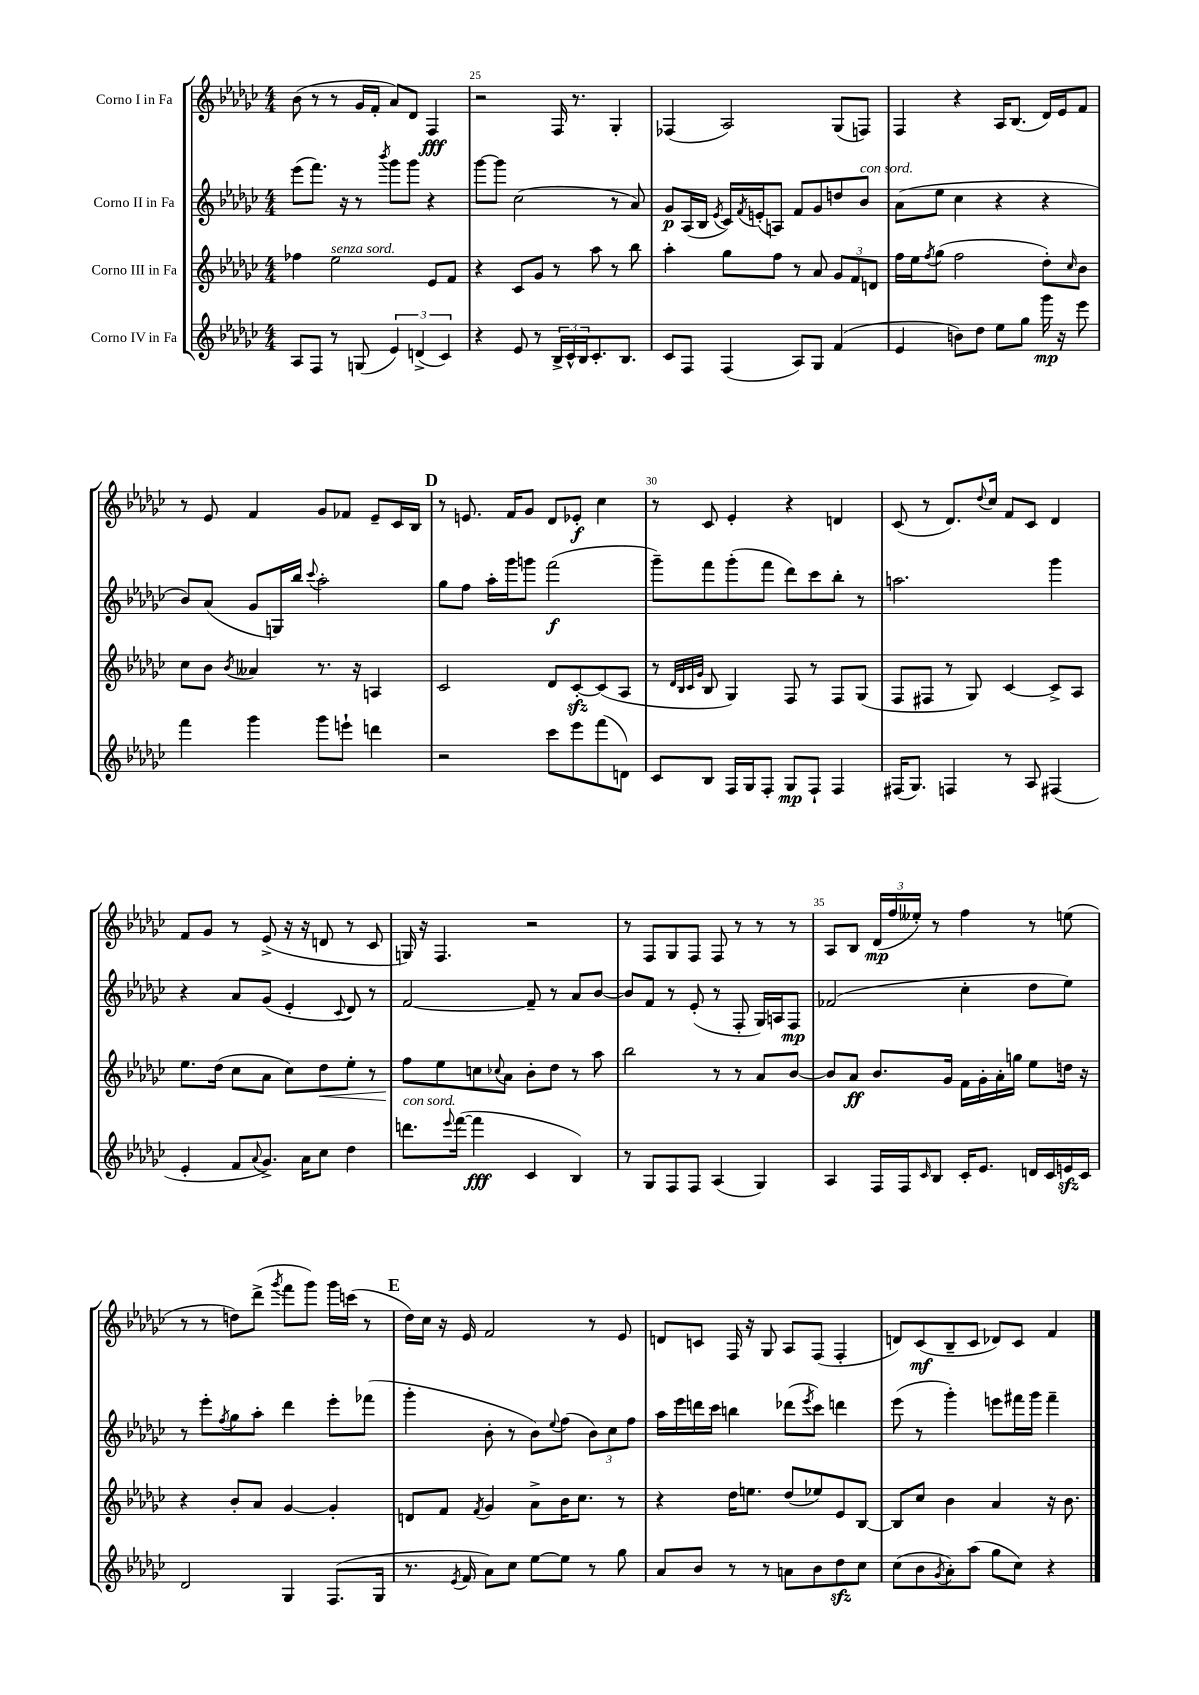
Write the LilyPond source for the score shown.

<<
\new StaffGroup <<
\new Staff = "s0" \with { instrumentName = "Corno I in Fa" } {
    \clef treble \key ges \major \numericTimeSignature \time 4/4
    bes'8( r8 r8 ges'16 f'16-. aes'8) des'8 f4\fff |
    r2 f16 r8. ges4-. |
    fes4( aes2) ges8( f8) |
    f4 r4 aes16 bes8.( des'16) ees'16 f'8 |
    r8 ees'8 f'4 ges'8 fes'8 ees'8-- ces'16 bes16 |
    \mark \markup { \bold "D" } r8 e'8. f'16 ges'8 des'8 ees'8-.\f ces''4 |
    r8 ces'8 ees'4-. r4 d'4 |
    ces'8( r8 des'8.) \appoggiatura { des''8 } ces''16 f'8 ces'8 des'4 |
    f'8 ges'8 r8 ees'8->( r16 r16 d'8 r8 ces'8 |
    g16) r16 f4. r2 |
    r8 f8 ges8 f8 f8 r8 r8 r8 |
    aes8 bes8 \tuplet 3/2 { des'16\mp( f''16 eeses''16-.) } r8 f''4 r8 e''8( |
    r8 r8 d''8) des'''8->( \acciaccatura { ges'''8 } f'''8 ges'''8) ges'''16 c'''16( r8 |
    \mark \markup { \bold "E" } des''16) ces''16 r16 ees'16 f'2 r8 ees'8 |
    d'8 c'8 f16 r16 ges8 aes8 f8( f4-. |
    d'8) ces'8\mf( bes8-- ces'8 des'8) ces'8 f'4 \bar "|." |
}
\new Staff = "s1" \with { instrumentName = "Corno II in Fa" } {
    \clef treble \key ges \major \numericTimeSignature \time 4/4
    ees'''8( f'''8.) r16 r8 \acciaccatura { bes'''8 } ges'''8 ges'''8 r4 |
    ges'''8~ ges'''8 ces''2( r8 aes'8) |
    ges'8\p aes16( bes16 \acciaccatura { ees'8 } ces'16) \acciaccatura { f'8 } e'16-.( a8) f'8 ges'8 d''8 bes'8^\markup { \italic "con sord." } |
    aes'8( ees''8 ces''4 r4 r4 |
    bes'8) aes'8( ges'8 g16) bes''16 \appoggiatura { ces'''8 } aes''2-. |
    \mark \markup { \bold "D" } ges''8 f''8 aes''16-. ges'''16 g'''8 f'''2\f( |
    ges'''8--) f'''8 ges'''8-.( f'''8 des'''8) ces'''8 bes''8-. r8 |
    a''2. ges'''4 |
    r4 aes'8 ges'8( ees'4-. \appoggiatura { ces'8 } des'8) r8 |
    f'2~ f'8-- r8 aes'8 bes'8~ |
    bes'8 f'8 r8 ees'8-.( r8 f8-. ges16) a16 f8\mp |
    fes'2( ces''4-. des''8 ees''8) |
    r8 ees'''8-. \acciaccatura { f''8 } ges''8 aes''8-. des'''4 ees'''8-. fes'''8( |
    \mark \markup { \bold "E" } ges'''4-. bes'8-. r8 bes'8) \appoggiatura { ees''8 } f''8( \tuplet 3/2 { bes'8) ces''8 f''8 } |
    aes''16 ees'''16 d'''16 ces'''16 b''4 des'''8( \acciaccatura { ees'''8 } ces'''8) d'''4 |
    ees'''8( r8 ges'''4-.) e'''8 fis'''16 ges'''16 fis'''4-- \bar "|." |
}
\new Staff = "s2" \with { instrumentName = "Corno III in Fa" } {
    \clef treble \key ges \major \numericTimeSignature \time 4/4
    fes''4 ees''2^\markup { \italic "senza sord." } ees'8 f'8 |
    r4 ces'8 ges'8 r8 aes''8 r8 bes''8 |
    aes''4-. ges''8 f''8 r8 aes'8 \tuplet 3/2 { ges'8 f'8 d'8 } |
    f''16 ees''16 \acciaccatura { f''8 } ges''8( f''2 des''8-.) \grace { ces''16 } bes'8 |
    ces''8 bes'8 \acciaccatura { bes'8 } aeses'4 r8. r16 a4 |
    \mark \markup { \bold "D" } ces'2 des'8 ces'8~-.\sfz ces'8( aes8 |
    r8 \grace { des'32 bes32 ces'32 ges'32 } bes8 ges4) f8 r8 f8 ges8( |
    f8 fis8 r8 ges8) ces'4~ ces'8-> aes8 |
    ees''8. des''16( ces''8 aes'8 ces''8) des''8\< ees''8-. r8 |
    f''8\! ees''8 c''8 \appoggiatura { ces''8 } aes'8 bes'8-. des''8 r8 aes''8 |
    bes''2 r8 r8 aes'8 bes'8~ |
    bes'8 aes'8\ff bes'8. ges'16 f'16 ges'16-. aes'16-. g''16 ees''8 d''16 r16 |
    r4 bes'8-. aes'8 ges'4~ ges'4-. |
    \mark \markup { \bold "E" } d'8 f'8 \acciaccatura { f'8 } ges'4 aes'8-> bes'16 ces''8. r8 |
    r4 des''16 e''8. des''8( ees''8) ees'8 bes8~ |
    bes8 ces''8 bes'4 aes'4 r16 bes'8. \bar "|." |
}
\new Staff = "s3" \with { instrumentName = "Corno IV in Fa" } {
    \clef treble \key ges \major \numericTimeSignature \time 4/4
    aes8 f8 r8 g8( \tuplet 3/2 { ees'4) d'4->( ces'4) } |
    r4 ees'8 r8 \tuplet 3/2 { bes16-> ces'16-^ bes16 } ces'8.-. bes8. |
    ces'8 f8 f4( aes8) ges8 f'4( |
    ees'4 b'8) des''8 ees''8 ges''8 ges'''16\mp r16 ees'''8 |
    f'''4 ges'''4 ges'''8 e'''8-! d'''4 |
    \mark \markup { \bold "D" } r2 ces'''8 ees'''8 f'''8( d'8) |
    ces'8 bes8 f16 ges16 f8-. ges8\mp f8-! f4 |
    fis16( ges8.) f4 r8 aes8 fis4( |
    ees'4-. f'8 \appoggiatura { aes'8 } ges'8.->) aes'16 ces''8 des''4 |
    d'''8.^\markup { \italic "con sord." } \appoggiatura { ees'''8 } f'''16~( f'''4\fff ces'4 bes4) |
    r8 ges8 f8 f8 aes4( ges4) |
    aes4 f16 f16 \grace { ces'16 } bes8 ces'16-. ees'8. d'16 ces'16 e'16\sfz ces'16 |
    des'2 ges4 f8.( ges16 |
    \mark \markup { \bold "E" } r8. \acciaccatura { ees'8 } f'16 aes'8) ces''8 ees''8~ ees''8 r8 ges''8 |
    aes'8 bes'8 r8 r8 a'8 bes'8 des''8\sfz ces''8 |
    ces''8( bes'8 \acciaccatura { ges'8 } aes'8-.) aes''8( ges''8 ces''8) r4 \bar "|." |
}
>>
>>
\layout { \context { \Score currentBarNumber = #24 \override BarNumber.break-visibility = ##(#f #t #t) barNumberVisibility = #(every-nth-bar-number-visible 5) } }
